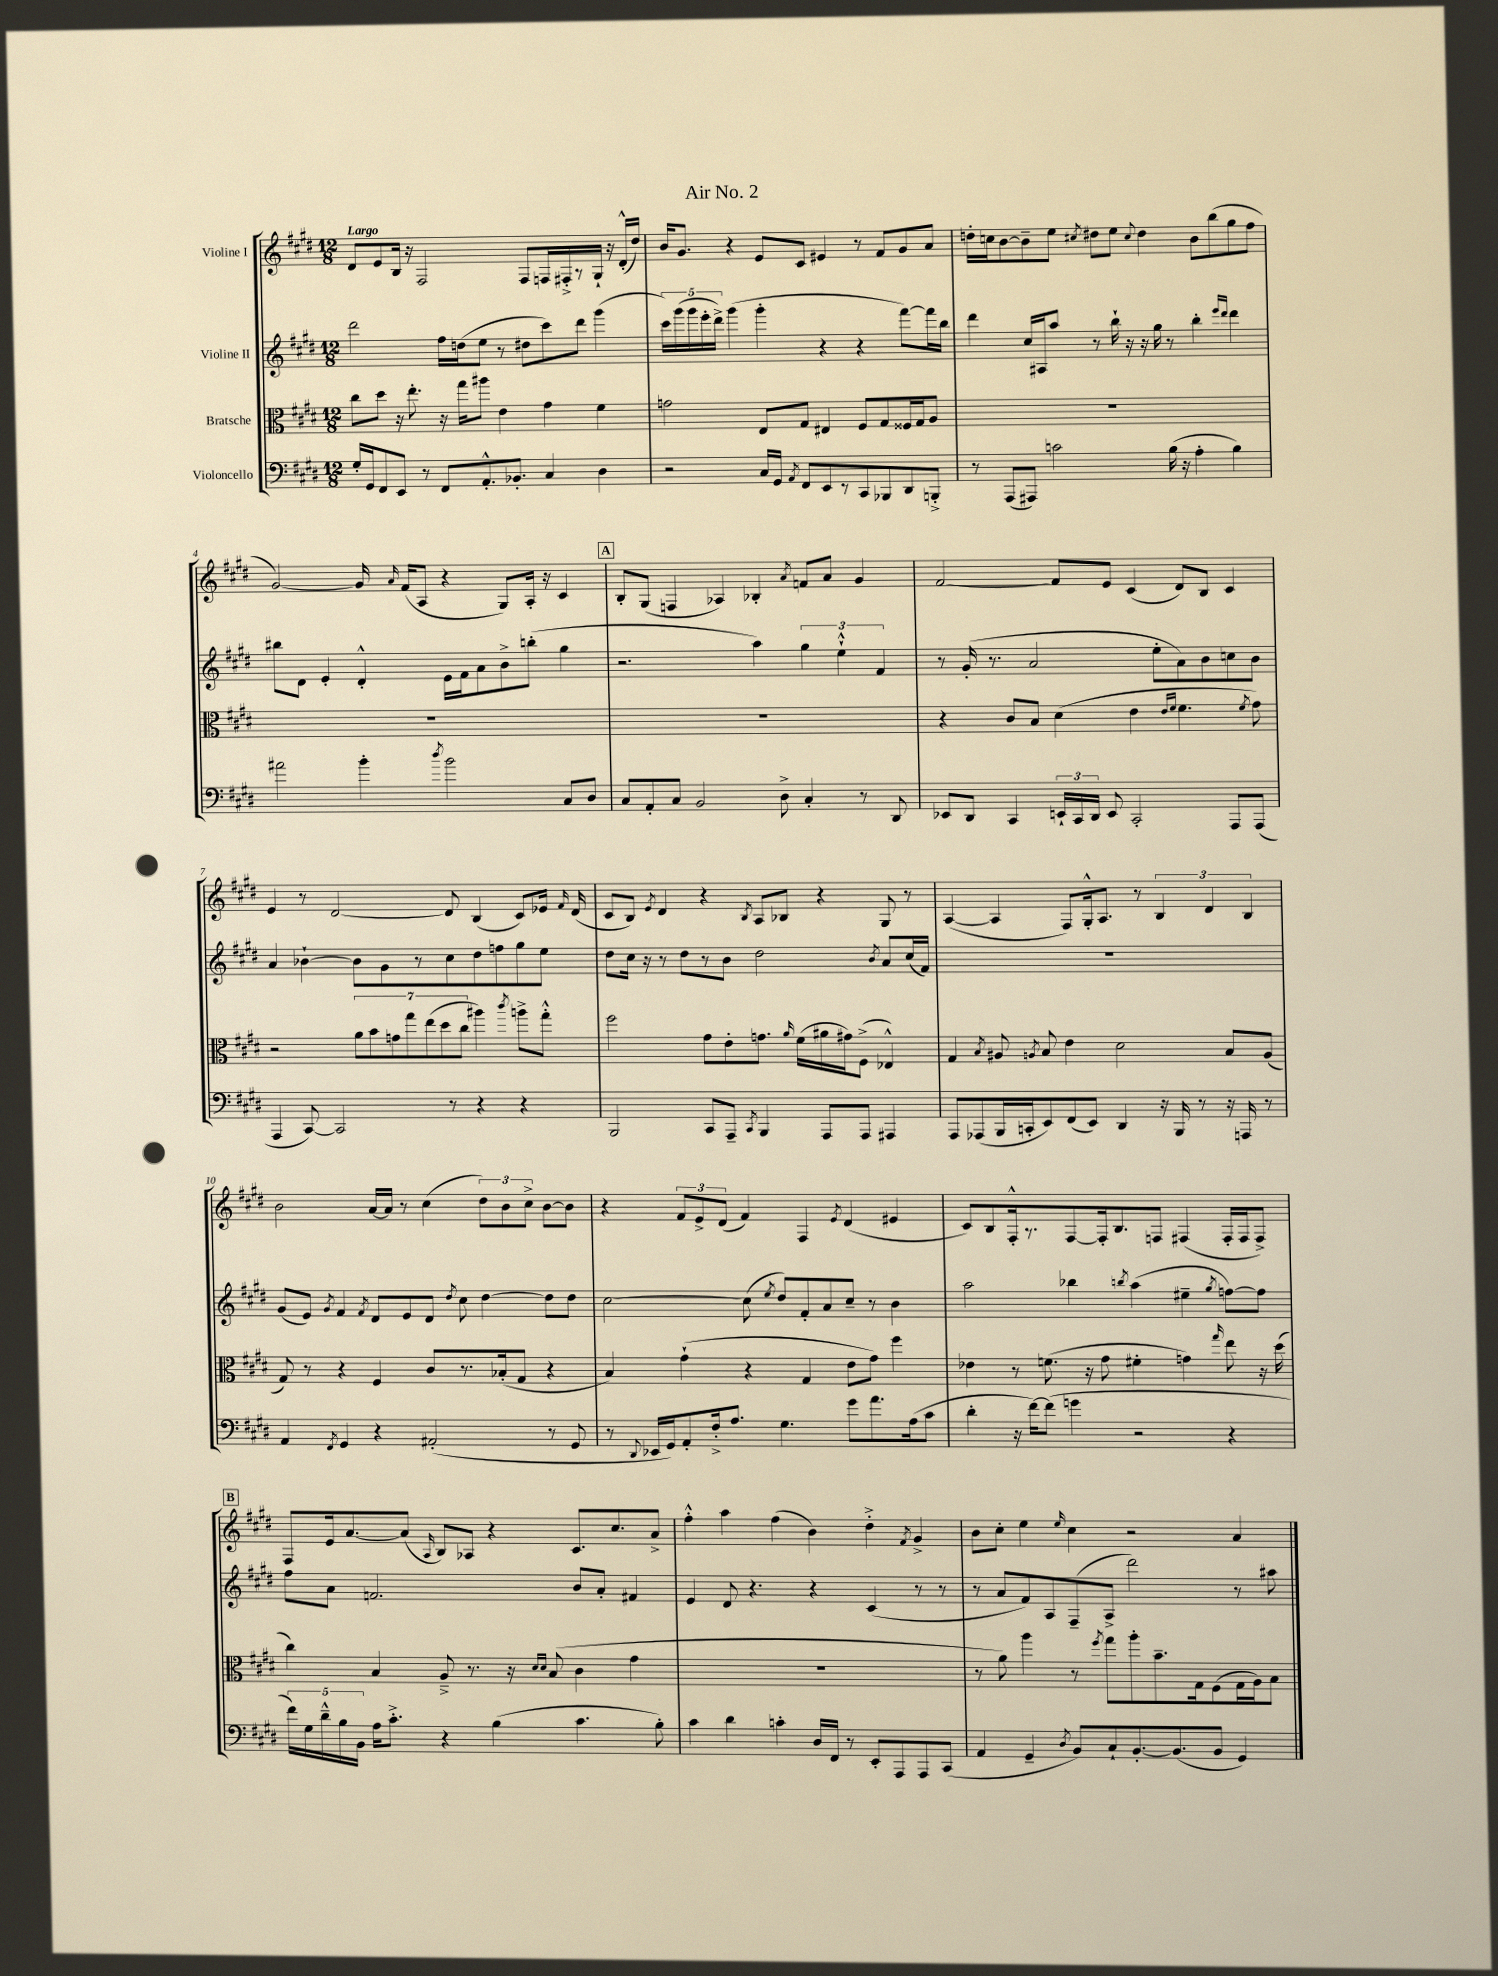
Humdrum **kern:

**kern	**kern	**kern	**kern
*staff4	*staff3	*staff2	*staff1
*clefF4	*clefC3	*clefG2	*clefG2
*k[f#c#g#d#]	*k[f#c#g#d#]	*k[f#c#g#d#]	*k[f#c#g#d#]
*M12/8	*M12/8	*M12/8	*M12/8
16G#'/LL	8cc#\L	2ddd#\	8d#/L
16GG#/J	.	.	.
8FF#/	8dd#\J	.	8e/
8EE/J	16r	.	16B/Jk
.	8.ee'\	.	16r
8r	.	.	2F#/
8FF#/L	16r	16ff#\LL	.
.	16gg#\LK	(16dd\J	.
8.AA'^^/	8aa#\J	8ee\J	.
.	4e\	8r	.
8.BB-'/J	.	.	.
.	.	8dd#\L	8F#/L
4C#/	4g#\	8ccc#\)	16F/L
.	.	.	16F#'^/
.	.	8ddd#\J	8r
4D#\	4f#\	(4ggg#\	16G#`/JJ
.	.	.	16r
.	.	.	(16d#'^^/LL
.	.	.	16dd#/JJ)
=	=	=	=
2r	2g\	20ccc#\LL)	16b/LK
.	.	(20ggg#\	.
.	.	.	8.g#/J
.	.	20ggg#\	.
.	.	20eee'\	.
.	.	20ddd#^\JJ)	.
.	.	(4ggg#\	4r
16C#/LL	8E/L	4ggg#'\	8e/L
16GG#/JJ	.	.	.
8qAA/	.	.	.
8FF#/L	8G#/J	.	8c#/J
8EE/	4E#/	4r	4e#/
8r	.	.	.
8CC#/	8F#/L	4r	8r
8BBB-/	8G#/	.	8f#/L
8DD#/	16F##/L	[8fff#\L)	8g#/
.	16G#/J	.	.
8BBB'^/J	8A/J	16fff#\]L	8a/J
.	.	16bb\JJ	.
=	=	=	=
8r	1.r	4ddd#\	16dd'\LL
.	.	.	16cc\J
(8AAA/L	.	.	[8b\
8AAA#/J)	.	16cc#/LL	8b~\]
.	.	16A#/J	.
2c\	.	8aa/J	8ee\J
.	.	.	8qcc#/
.	.	8r	8dd#\L
.	.	16bb`\	8ee\J
.	.	16r	.
.	.	.	8qqcc#/
.	.	16r	4dd#\
.	.	16gg#\	.
(16B\	.	8r	.
16r	.	.	.
4A'\	.	4bb'\	8b\L
.	.	.	(8bb\
.	.	16qqeee/LL	.
.	.	16qqddd#/JJ	.
4B\)	.	4ddd#\	8gg#\
.	.	.	8ff#\J
=	=	=	=
2a#\	1.r	8bb#\L	[2g#/)
.	.	8d#\J	.
.	.	4e'/	.
4b'\	.	4d#'^^/	16g#/]
.	.	.	16qqa/
.	.	.	(16f#/LK
.	.	.	8A/J
8qdd#/	.	.	.
2b\	.	16e\LL	4r
.	.	16f#\J	.
.	.	8a\	.
.	.	8b^\	8G#/L)
.	.	(8bb'\J	16A'/Jk
.	.	.	16r
8C#/L	.	4gg#\	4c#/
8D#/J	.	.	.
=	=	=	=
8C#/L	1.r	2.r	8B'/L
8AA'/	.	.	(8G#/J
8C#/J	.	.	4F/
2BB/	.	.	.
.	.	.	4A-/)
.	.	4aa\)	4B-'/
8D#^\	.	.	.
.	.	.	8qa/
4C#'/	.	6gg#\	8f/L
.	.	.	8a/J
.	.	6ee`^^\	.
8r	.	.	4g#/
.	.	6f#/	.
8DD#/	.	.	.
=	=	=	=
8EE-/L	4r	8r	[2f#/
8DD#/J	.	(16g#'/	.
.	.	8.r	.
4CC#/	8c#/L	.	.
.	8B/J	2a/	.
24EE`/LL	(4d#\	.	8f#/]L
24CC#/	.	.	.
24DD#/JJ	.	.	.
8EE/	.	.	8e/J
2CC#'/	4e\	.	(4c#/
.	.	8ee'\L	.
.	16qqe/LL	.	.
.	16qqf#/JJ	.	.
.	4.f#\	8a\)	8d#/L)
.	.	8b\	8B/J
8AAA/L	.	8cc\	4c#/
.	8qf#/	.	.
(8AAA/J	8g#\)	8b\J	.
=	=	=	=
4AAA/	2r	4a/	4e/
[8CC#/)	.	[4b-`\	8r
2CC#/]	.	.	[2d#/
.	14a\L	8b-\]L	.
.	14b\	.	.
.	.	8g#\	.
.	14g\	.	.
.	14gg#\	.	.
.	.	8r	.
.	(14ee\	.	.
.	14dd#\	.	.
8r	.	8cc#\	8d#/]
.	14cc#\J	.	.
4r	4aa#\)	8dd#\	(4B/
.	.	8ff\	.
.	8qccc#/	.	.
4r	8aa^\L	8gg#\	8c#/L)
.	8gg#'^^\J	8ee\J	16e-/Jk
.	.	.	16qqf#/
.	.	.	(16d#/
=	=	=	=
2BBB/	2ff#\	8dd#\L	8c#/L
.	.	16cc#\Jk	8B/J)
.	.	16r	.
.	.	.	8qe/
.	.	8r	4d#/
.	.	8dd#\L	.
8CC#/L	8g#\L	8r	4r
8AAA~/J	8e'\	8b\J	.
8qCC#/	.	.	8qB/
4BBB/	8.g\J	2dd#\	8A/L
.	.	.	8B-/J
.	16qqa/	.	.
.	(16f#\LL	.	.
8AAA/L	16a#\	.	4r
.	16g#\J)	.	.
8AAA/J	(8F#^\J	.	.
.	.	8qb/	.
4AAA#/	4E-^^/)	8a/L	8G#/
.	.	(16cc#/L	8r
.	.	16f#/JJ)	.
=	=	=	=
8AAA/L	4G#/	1.r	([4A/
(8AAA-/	.	.	.
.	8qB/	.	.
16BBB/L	8A#/	.	4A/]
16CC'/J	.	.	.
.	8qA/	.	.
8EE/)	8B/	.	.
(8FF#/	4e\	.	8F#/L)
8EE/J)	.	.	16G#'^^/k
.	.	.	8.A/J
4DD#/	2d#\	.	.
.	.	.	8r
16r	.	.	6B/
16BBB/	.	.	.
8r	.	.	.
.	.	.	6d#/
16r	8B/L	.	.
16AAA/	.	.	.
.	.	.	6B/
8r	(8A/J	.	.
=	=	=	=
4AA/	8G#/)	(8g#/L	2b\
.	8r	8e/J)	.
8qFF#/	.	8qg#/	.
4GG#/	4r	4f#/	.
.	.	8qf#/	.
4r	4F#/	8d#/L	[16a/LL
.	.	.	16a/]JJ
.	.	8e/	8r
(2AA#'/	8c#/L	8d#/J	(4cc#\
.	.	8qdd#/	.
.	8.r	8cc#\	.
.	.	[4dd#\	12dd#\L)
.	(16B-'/k	.	.
.	.	.	12b\
.	8G#/J	.	.
.	.	.	12cc#^\J
8r	4r	8dd#\]L	[8b\L
8GG#/	.	8dd#\J	8b\]J
=	=	=	=
8r	4B/)	[2cc#\	4r
8qqDD#/	.	.	.
16EE-/LL	.	.	.
16GG#/J)	.	.	.
8AA'/	(4g#`\	.	12f#/L
.	.	.	12e^/
16F#'^/k	.	.	.
.	.	.	(12d#/J
8.A/J	.	.	.
.	4r	(8cc#\]	4f#/)
.	.	8qee/	.
4.G#\	.	8dd#/L)	.
.	4G#/	8f#'/	4F#/
.	.	8a/	.
.	.	.	8qe/
8g#\L	8e\L	8cc#~/J	(4d#/
8.a\	8g#\J)	8r	.
.	4ff#\	4b\	4e#/
(16A\k	.	.	.
8c#\J	.	.	.
=	=	=	=
4d#'\	4e-\	2aa\	8c#/L)
.	.	.	8B/
16r	8r	.	16F#'^^/k
[16f#\LK)	.	.	8.r
(8f#\]J	(8.f\	.	.
4g\	.	4bb-\	[8F#/
.	16r	.	.
.	8g#\	.	16F#'/]k
.	.	.	8.B/
.	.	8qbb/	.
2r	4f#'\	(4aa\	.
.	.	.	8F/J
.	4g\)	4ee#~\	(4F#/
.	16qqgg#/	8qgg#/	.
4r	8ee\	[8ff\L)	16F#'/LL
.	.	.	16F#/J
.	16r	8ff\]J	8F#^/J)
.	(16dd#\	.	.
=	=	=	=
20f#\LL)	4cc#\)	8ff#\L	8F#/L
20G#\	.	.	.
20d#~^^\	.	.	.
.	.	8a\J	16e/k
20B\	.	.	.
.	.	.	[8.a/
20BB\JJ	.	.	.
16A\LK	4B/	2.f/	.
8.c#'^\J	.	.	.
.	.	.	(8a/]J
.	.	.	16qqA/
4r	8A~^/	.	8B/L)
.	8.r	.	8A-/J
(4B\	.	.	4r
.	16r	.	.
.	16qqd#/LL	.	.
.	16qqd#/JJ	.	.
.	(8B/	.	.
4.c#\	4c#\	8b/L	8.c#/L
.	.	8a'/J	.
.	.	.	8.cc#/
.	4g#\	4f#/	.
8B'\)	.	.	8a^/J
=	=	=	=
4c#\	1.r	4e/	4ff#'^^\
4d#\	.	8d#/	4aa\
.	.	4.r	.
4c'\	.	.	(4ff#\
16D#/LL	.	4r	4b\)
16FF#/JJ	.	.	.
8r	.	.	.
8EE'/L	.	(4c#/	4dd#'^\
8AAA/	.	.	.
.	.	.	8qf#/
8AAA/	.	8r	4g#^/
(8CC#/J	.	8r	.
=	=	=	=
4AA/	8r	8r	8b\L
.	8a\)	8a/L	8cc#'\J
4GG#~/	4aa\	8f#/)	4ee\
.	.	8A/	.
8qD#/	.	.	16qqee/
8BB/L)	8r	(8F#~/	4cc#\
.	8qff#/	.	.
8C#`/	8gg#\L	8A^/J	.
[8.BB'/	8aa'\	2ddd#\)	2r
.	8.b~\	.	.
(8.BB/]	.	.	.
.	16G#\k	.	.
8BB/J	(8F#\	.	.
4GG#/)	16G#\L	8r	4a/
.	16A\J)	.	.
.	8B\J	8aa#\	.
==	==	==	==
*-	*-	*-	*-
